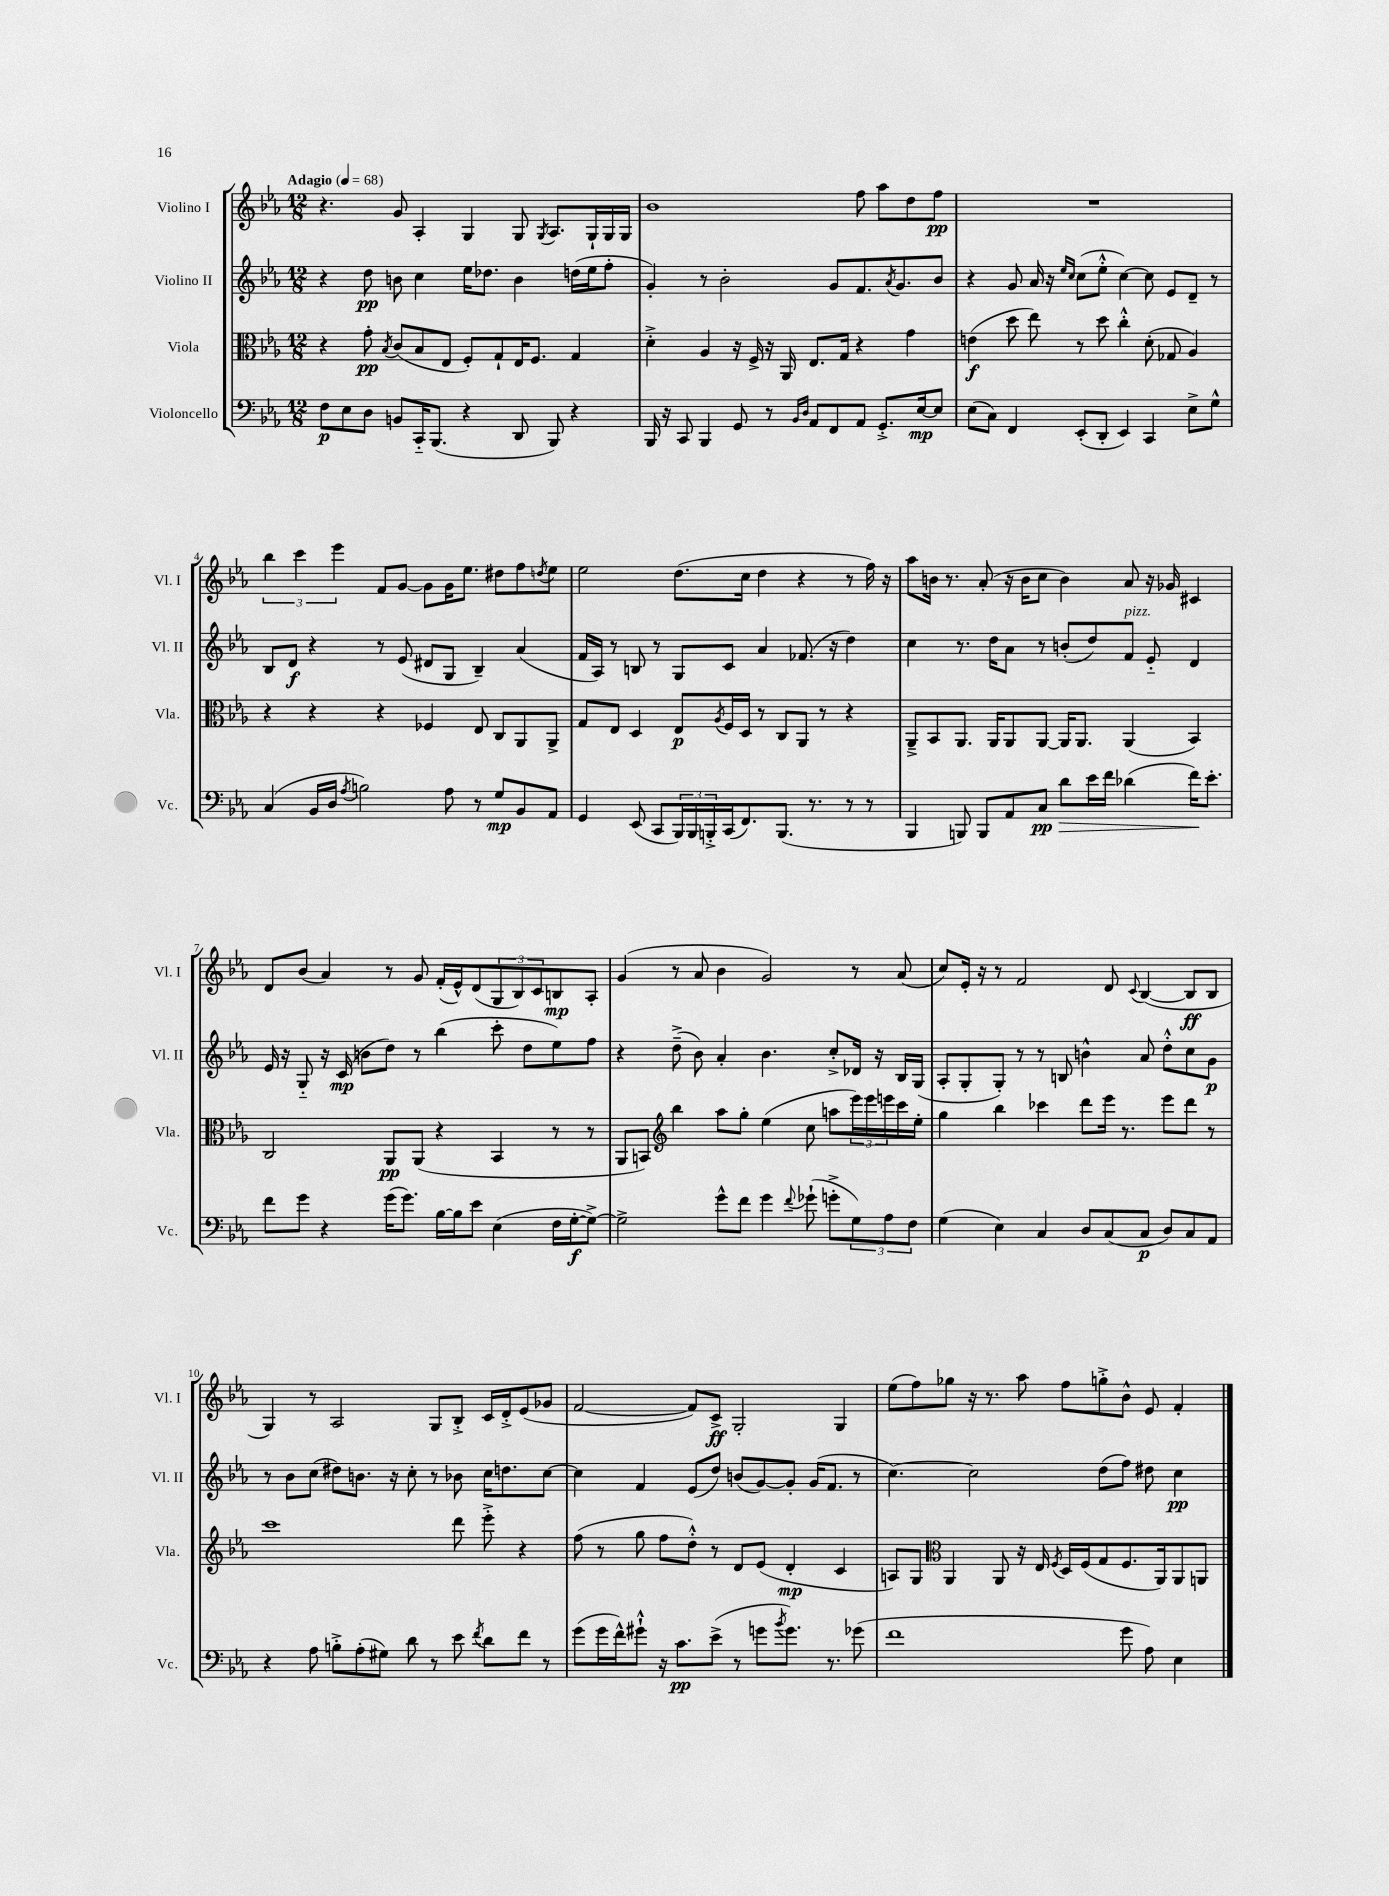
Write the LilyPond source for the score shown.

<<
\new StaffGroup <<
\new Staff = "s0" \with { instrumentName = "Violino I" shortInstrumentName = "Vl. I" } {
    \clef treble \key ees \major \numericTimeSignature \time 12/8 \tempo "Adagio" 4 = 68
    r4. g'8 aes4-. g4 g8 \acciaccatura { g8 } aes8. g16-! g16 g16 |
    bes'1 f''8 aes''8 d''8 f''8\pp |
    R1. |
    \tuplet 3/2 { bes''4 c'''4 ees'''4 } f'8 g'8~ g'8 g'16 ees''8. dis''8 f''8 \acciaccatura { d''8 } ees''8 |
    ees''2 d''8.( c''16 d''4 r4 r8 f''16) r16 |
    aes''8 b'16 r8. aes'8-.( r16 b'16 c''8 b'4) aes'8 r16 ges'16 cis'4 |
    d'8 bes'8( aes'4) r8 g'8 f'16-.( ees'16-^) d'8( \tuplet 3/2 { g8 bes8) c'8 } b8\mp aes8-. |
    g'4( r8 aes'8 bes'4 g'2) r8 aes'8( |
    c''8) ees'16-. r16 r8 f'2 d'8 \appoggiatura { c'8 } bes4~( bes8\ff bes8 |
    g4) r8 aes2 g8 bes8-.-> c'16 d'16-.-> ees'8( ges'8 |
    f'2~ f'8) c'8->\ff g2-. g4 |
    ees''8( f''8) ges''8 r16 r8. aes''8 f''8 g''8-.-> bes'8-^ ees'8 f'4-. \bar "|." |
}
\new Staff = "s1" \with { instrumentName = "Violino II" shortInstrumentName = "Vl. II" } {
    \clef treble \key ees \major \numericTimeSignature \time 12/8
    r4 d''8\pp b'8 c''4 ees''16 des''8. b'4 d''16( ees''16 f''8-. |
    g'4-.) r8 bes'2-. g'8 f'8. \acciaccatura { aes'8 } g'8. bes'8 |
    r4 g'8 aes'16 r16 \grace { ees''16 c''16 } c''8( ees''8-.-^ c''4~) c''8 ees'8 d'8-- r8 |
    bes8 d'8\f r4 r8 ees'8( dis'8 g8 bes4--) aes'4( |
    f'16 aes16) r8 b8 r8 g8 c'8 aes'4 fes'8.( r16 d''4) |
    c''4 r8. d''16 aes'8 r8 b'8-.( d''8) f'8^\markup { \italic "pizz." } ees'8-_ d'4 |
    ees'16 r16 g8-_ r16 c'16\mp( b'8 d''8) r8 bes''4( c'''8-. d''8 ees''8) f''8 |
    r4 d''8--->( bes'8) aes'4-. bes'4. c''8-.-> des'16 r16 bes16 g16( |
    aes8-. g8-. g8-.) r8 r8 b8 b'4-^ aes'8 d''8-.-^ c''8 g'8\p |
    r8 bes'8 c''8( dis''8) b'8. r16 c''8-. r8 bes'8 c''16 d''8. c''8~ |
    c''4 f'4 ees'8( d''8) b'8( g'8~) g'8-. g'16( f'8. r8 |
    c''4.~) c''2 d''8( f''8) dis''8 c''4\pp \bar "|." |
}
\new Staff = "s2" \with { instrumentName = "Viola" shortInstrumentName = "Vla." } {
    \clef alto \key ees \major \numericTimeSignature \time 12/8
    r4 g'8-.\pp \acciaccatura { bes8 } c'8( bes8 ees8 f8-.) g8-! ees16 f8. g4 |
    d'4-.-> aes4 r16 f16-> r16 aes,16 ees8. g16 r4 g'4 |
    e'4\f( d''8 ees''8) r8 d''8 c''4-.-^ d'8-.( ges8 aes4) |
    r4 r4 r4 fes4 ees8 c8 aes,8 aes,8-> |
    g8 ees8 d4 ees8\p \acciaccatura { aes8 } f16 d16 r8 c8 aes,8 r8 r4 |
    aes,8---> bes,8 aes,8. aes,16 aes,8 aes,8~ aes,16 aes,8. aes,4( bes,4) |
    c2 aes,8\pp aes,8( r4 bes,4 r8 r8 |
    aes,8 b,8) \clef treble bes''4 aes''8 g''8-. ees''4( c''8 a''8 \tuplet 3/2 { ees'''16) ees'''16 e'''16 } c'''16 ees''16-. |
    g''4 bes''4 ces'''4 d'''8 ees'''16 r8. ees'''8 d'''8 r8 |
    c'''1 d'''8 ees'''8-.-> r4 |
    f''8( r8 g''8 f''8 d''8-.-^) r8 d'8 ees'8( d'4-.\mp c'4 |
    a8) g8 \clef alto aes,4 aes,8 r16 ees16 \acciaccatura { f8 } d16 f16( g8 f8. aes,16) aes,8 a,8 \bar "|." |
}
\new Staff = "s3" \with { instrumentName = "Violoncello" shortInstrumentName = "Vc." } {
    \clef bass \key ees \major \numericTimeSignature \time 12/8
    f8\p ees8 d8 b,8 c,16-_ bes,,8.( r4 d,8 bes,,8) r4 |
    bes,,16 r16 c,8 bes,,4 g,8 r8 \grace { bes,16 d16 } aes,8 f,8 aes,8 g,8.-.-> ees16~\mp ees8 |
    ees8( c8) f,4 ees,8-.( d,8-. ees,4) c,4 ees8-> g8-^ |
    c4( bes,16 d16 \acciaccatura { aes8 } b2) aes8 r8 g8\mp bes,8 aes,8 |
    g,4 ees,8( c,8 \tuplet 3/2 { bes,,16) bes,,16 b,,16-.-> } c,16( f,8.) b,,8.( r8. r8 r8 |
    bes,,4 b,,8) b,,8 aes,8 c8\pp\> d'8 ees'16 f'16 des'4( f'16\!) ees'8.-. |
    f'8 g'8 r4 g'16( g'8.) bes16~ bes16 ees'8 ees4( f16 g16~-.\f g8~->) |
    g2-> g'8-^ f'8 g'4 \appoggiatura { f'8 } ges'8-!( g'8-.-> \tuplet 3/2 { g8) aes8 f8 } |
    g4( ees4) c4 d8 c8( c8\p d8) c8 aes,8 |
    r4 aes8 b8-.-> aes8-.( gis8) d'8 r8 ees'8 \acciaccatura { f'8 } d'8 f'8 r8 |
    g'8( g'16 f'16-^) gis'8-!-^ r16 c'8.\pp ees'8->( r8 g'8 \acciaccatura { bes'8 } g'8.) r8. ges'8( |
    f'1 g'8 aes8) ees4 \bar "|." |
}
>>
>>
